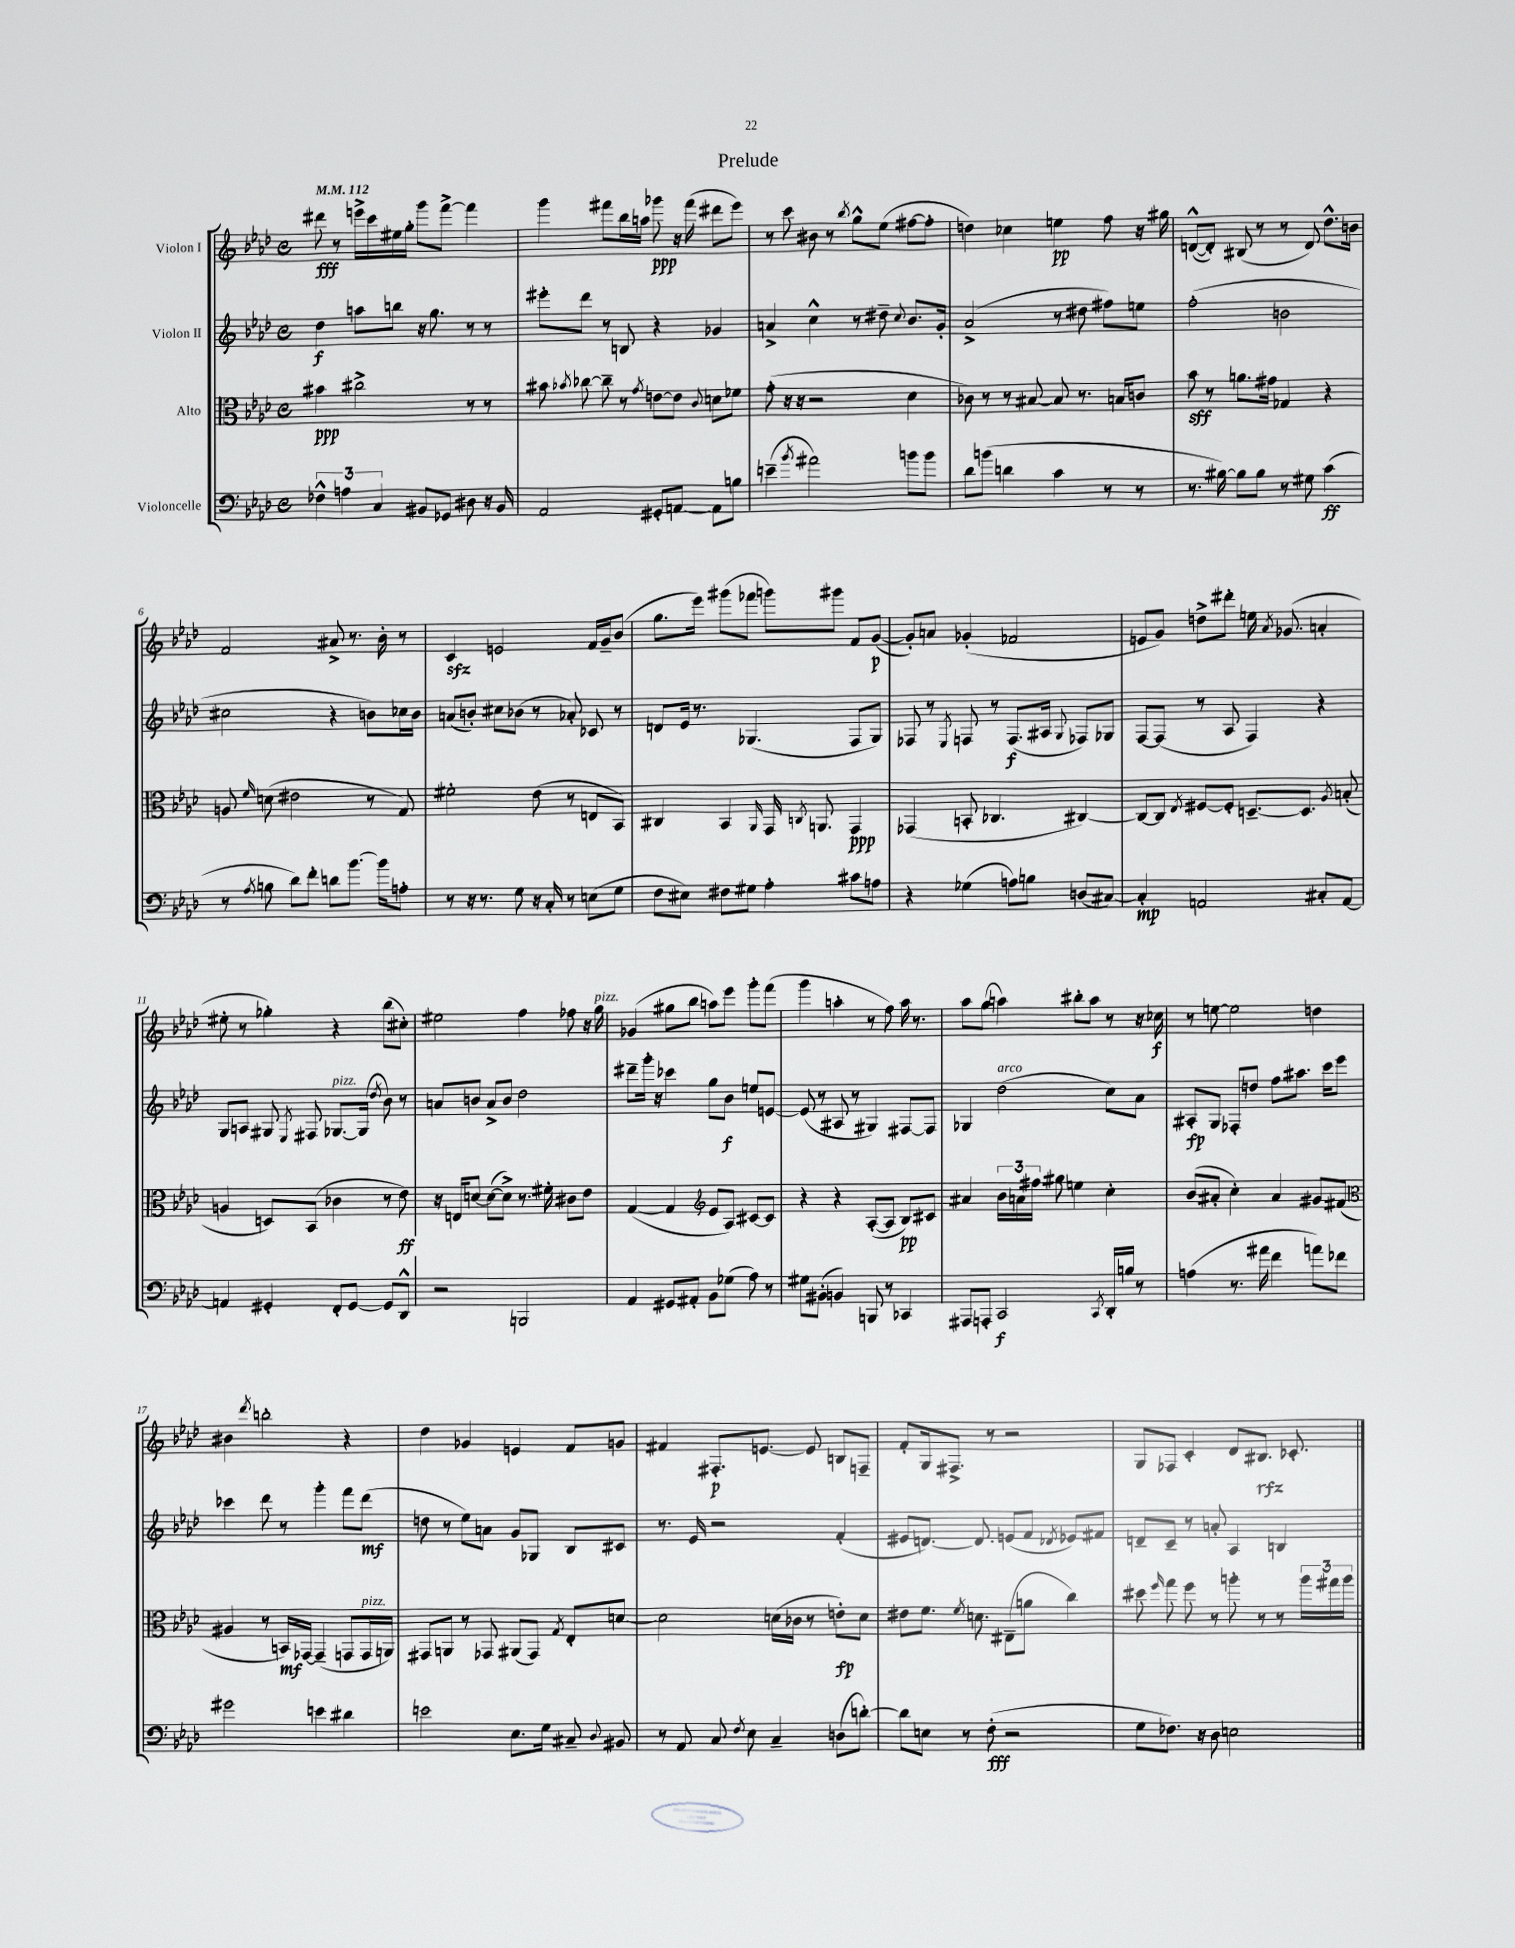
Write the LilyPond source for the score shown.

\header { title = "Prelude" }
<<
\new StaffGroup <<
\new Staff = "s0" \with { instrumentName = "Violon I" } {
    \clef treble \key aes \major \defaultTimeSignature \time 4/4 \tempo 4 = 112
    \autoBeamOff dis'''8\fff r8 e'''16[-> c'''16 eis''16 g''16]-. g'''8[ f'''8]~-> f'''4 |
    g'''4 fis'''8[ bes''16 a''16] ges'''8\ppp r16 fis'''16( dis'''8[ ees'''8]) |
    r8 c'''8 bis'8 r8 \acciaccatura { bes''8 } g''8[-^ ees''8]( fis''8[~ fis''8]-. |
    d''4) ces''4 e''4\pp f''8 r16 gis''16 |
    d'8[~-^( d'8]-.) bis8( r8 r8 d'8) des''8.[-^ b'16] |
    f'2 ais'8-> r8. bes'16-. r8 |
    c'4\sfz e'2 f'16[ g'16-- bes'8]( |
    g''8.[ ees'''16]) gis'''8[( fes'''8] g'''8[) gis'''8] f'8[ g'8]~\p( |
    g'8[-.) a'8] ges'4-.( fes'2 |
    e'8[ g'8]) d''8[-> dis'''8]-. e''16 \acciaccatura { aes'8 } ges'8.( a'4-. |
    eis''8-. r8 ges''4-.) r4 bes''8[( cis''8]-.) |
    eis''2 f''4 fes''8 r16 g''16^\markup { \italic "pizz." } |
    ges'4( gis''8[ bes''8] a''8[) ees'''8] g'''8[-. f'''8]( |
    g'''4 a''4-. r8 f''8) a''16 r8. |
    aes''8[ g''8]( a''4) bis''8[-. a''8] r8 r16 ces''16\f |
    r8 e''8~ e''2 d''4 |
    bis'4 \acciaccatura { des'''8 } b''2-. r4 |
    des''4 ges'4 e'4 f'8[ g'8] |
    fis'4 fis8.[-.\p e'8.]~ e'8 b8[ f8]-- |
    f'8[-. g16 fis8.]-> r8 r2 |
    g8[ fes8] c'4-. des'8[ bis8.]\rfz ces'8.-. \bar "|." |
}
\new Staff = "s1" \with { instrumentName = "Violon II" } {
    \clef treble \key aes \major \defaultTimeSignature \time 4/4
    \autoBeamOff des''4\f a''8[ b''8] r16 g''8. r8 r8 |
    eis'''8[-. des'''8] r8 b8 r4 ges'4 |
    a'4-> c''4-^ r8 dis''8-- \appoggiatura { c''8 } bes'8.[ g'16]-. |
    aes'2->( r8 dis''8 fis''8[) e''8] |
    f''2-.( b'2 |
    cis''2 r4 b'8[) ces''16 b'16] |
    a'8[( b'8]-.) cis''8[ bes'8]( r8 aes'8-.) ces'8 r8 |
    d'8[ ees'16] r8. ges4.( f8[ ges8]) |
    fes8 r8 \acciaccatura { ees8 } f8 r8 f8.[\f( ais16] \appoggiatura { g8 } fes8[) ges8] |
    f8[~ f8]( r8 aes8 f4) r4 |
    g8[ a8] gis8 \acciaccatura { ees8 } fis8 ges8.[~^\markup { \italic "pizz." } ges16]( \acciaccatura { des''8 } bes'8) r8 |
    a'8[ b'8] a'8[-> b'8] des''2 |
    dis'''8[-- g'''16]-. r16 ces'''4 g''8[ bes'8]\f e''8[ e'8]~ |
    e'8( r8 ais8 r8 gis4) fis8[~ fis8] |
    ges4 des''2^\markup { \italic "arco" }( c''8[) aes'8] |
    ais8[-.\fp g8] fes8[-. d''8] f''8[ ais''8.] c'''16[ ees'''8] |
    ces'''4 des'''8 r8 g'''4-. f'''8[ des'''8]\mf( |
    d''8 r8 ees''8[) a'8] g'8[ ges8] bes8[ cis'8] |
    r8. ees'16 r2 f'4-.( |
    eis'8[ d'8.]~) d'8. e'8[( f'8] \acciaccatura { des'8 } ees'8[) fis'8] |
    d'8[-- c'8]-- r8 a'8-. aes4 b4 \bar "|." |
}
\new Staff = "s2" \with { instrumentName = "Alto" } {
    \clef alto \key aes \major \defaultTimeSignature \time 4/4
    \autoBeamOff bis'4\ppp cis''2-> r8 r8 |
    bis'8 \acciaccatura { bes'8 } ces''8~ ces''8-- r8 \acciaccatura { g'8 } e'8[~ e'8] \appoggiatura { c'8 } d'8[ fes'8] |
    g'8-.( r16 r16 r2 des'4 |
    ces'8) r8 r8 bis8~ bis8 r8. b16[ c'8] |
    bes'8\sff r8 a'8.[ gis'16] ges4 r4 |
    a8 \grace { f'16 } d'8( eis'2 r8 g8) |
    fis'2-. ees'8( r8 e8[ bes,8]) |
    cis4 bes,4 \grace { aes,16 } g,16 \acciaccatura { c8 } a,8. g,4\ppp |
    ges,4( b,8-. ces4. cis4~) |
    cis8[~ cis8] \acciaccatura { ees8 } fis8[~ fis8]-. d8.[~-- d8.] \acciaccatura { aes8 } b8-.( |
    a4 d8[) bes,8]( ces'4 r8 ees'8\ff) |
    r16 e16[ d'8]~ d'8[~( d'8]->) r8. fis'16-. cis'8[ ees'8] |
    g4~( g4 \clef treble ees'8[ aes8]) cis'8[~ cis'8] |
    r4 r4 aes8[~-.( aes8] bes8[\pp) cis'8] |
    ais'4 \tuplet 3/2 { bes'16[ a'16 fis''16] } gis''8 e''4 c''4-. |
    bes'8[( ais'8]-. c''4-.) ais'4 gis'8[ fis'8]( |
    \clef alto ais4 r8 b,16[\mf) ges,16]~ ges,4--( g,8[ g,16^\markup { \italic "pizz." } a,16]) |
    gis,8[ a,8] r8 ges,8 ais,8[( ges,8]) \acciaccatura { g8 } ees8[-. d'8]~ |
    d'2 d'16[( ces'16] r8 e'8[-.\fp) d'8] |
    eis'8[ f'8.] \acciaccatura { f'8 } d'8. eis8[--( a'8] c''4) |
    dis''8 \grace { f''16 } g''8 f''8 r8 a''8-. r8 r8 \tuplet 3/2 { a''16[ gis''16 a''16] } \bar "|." |
}
\new Staff = "s3" \with { instrumentName = "Violoncelle" } {
    \clef bass \key aes \major \defaultTimeSignature \time 4/4
    \autoBeamOff \tuplet 3/2 { fes4-^ a4 c4 } bis,8[ ges,8] dis8 r16 bis,16 |
    aes,2 gis,8[-. a,8]~ a,8[ b8] |
    e'4--( \acciaccatura { bes'8 } ais'2) b'8[ b'8] |
    des'8[ b'8]( d'4 c'4 r8 r8 |
    r8. bis16~) bis8[ bis8] r8 gis8 c'4\ff( |
    r8 \acciaccatura { aes8 } b8 des'8[) f'8]-. d'8[ bes'8.]~ bes'16[ a8]-. |
    r8 r16 r8. g8 r16 c16-. r8 e8[( g8] |
    f8[ eis8]) fis8[ gis8] aes4-. cis'8[ a8] |
    r4 ges4( a8[) b8] d8[( cis8]~) |
    cis4-.\mp a,2 cis8[-. a,8]~ |
    a,4 gis,4-. f,8[-. gis,8]~ gis,8[ des,8]-^ |
    r2 b,,2 |
    aes,4 gis,8[ ais,8]-. bes,8[ ges8]( aes8) r8 |
    gis8[ bis,8]-.( b,4) b,,8 r8 ces,4 |
    ais,,8[ a,,8]-. c,2\f \acciaccatura { c,8 } des,16[-. b16] r8 |
    a4( r8. ais'16 f'4 a'8[) fes'8] |
    gis'2 e'4 dis'4 |
    e'2 ees8.[ g16] cis8-- \appoggiatura { des8 } bis,8 |
    r8 aes,8 c8 \acciaccatura { f8 } ees8 c4-- d8[( d'8]~-.) |
    d'8[ e8] r8 f8-.\fff( r2 |
    g8[ fes8.]) r16 des8 e2 \bar "|." |
}
>>
>>
